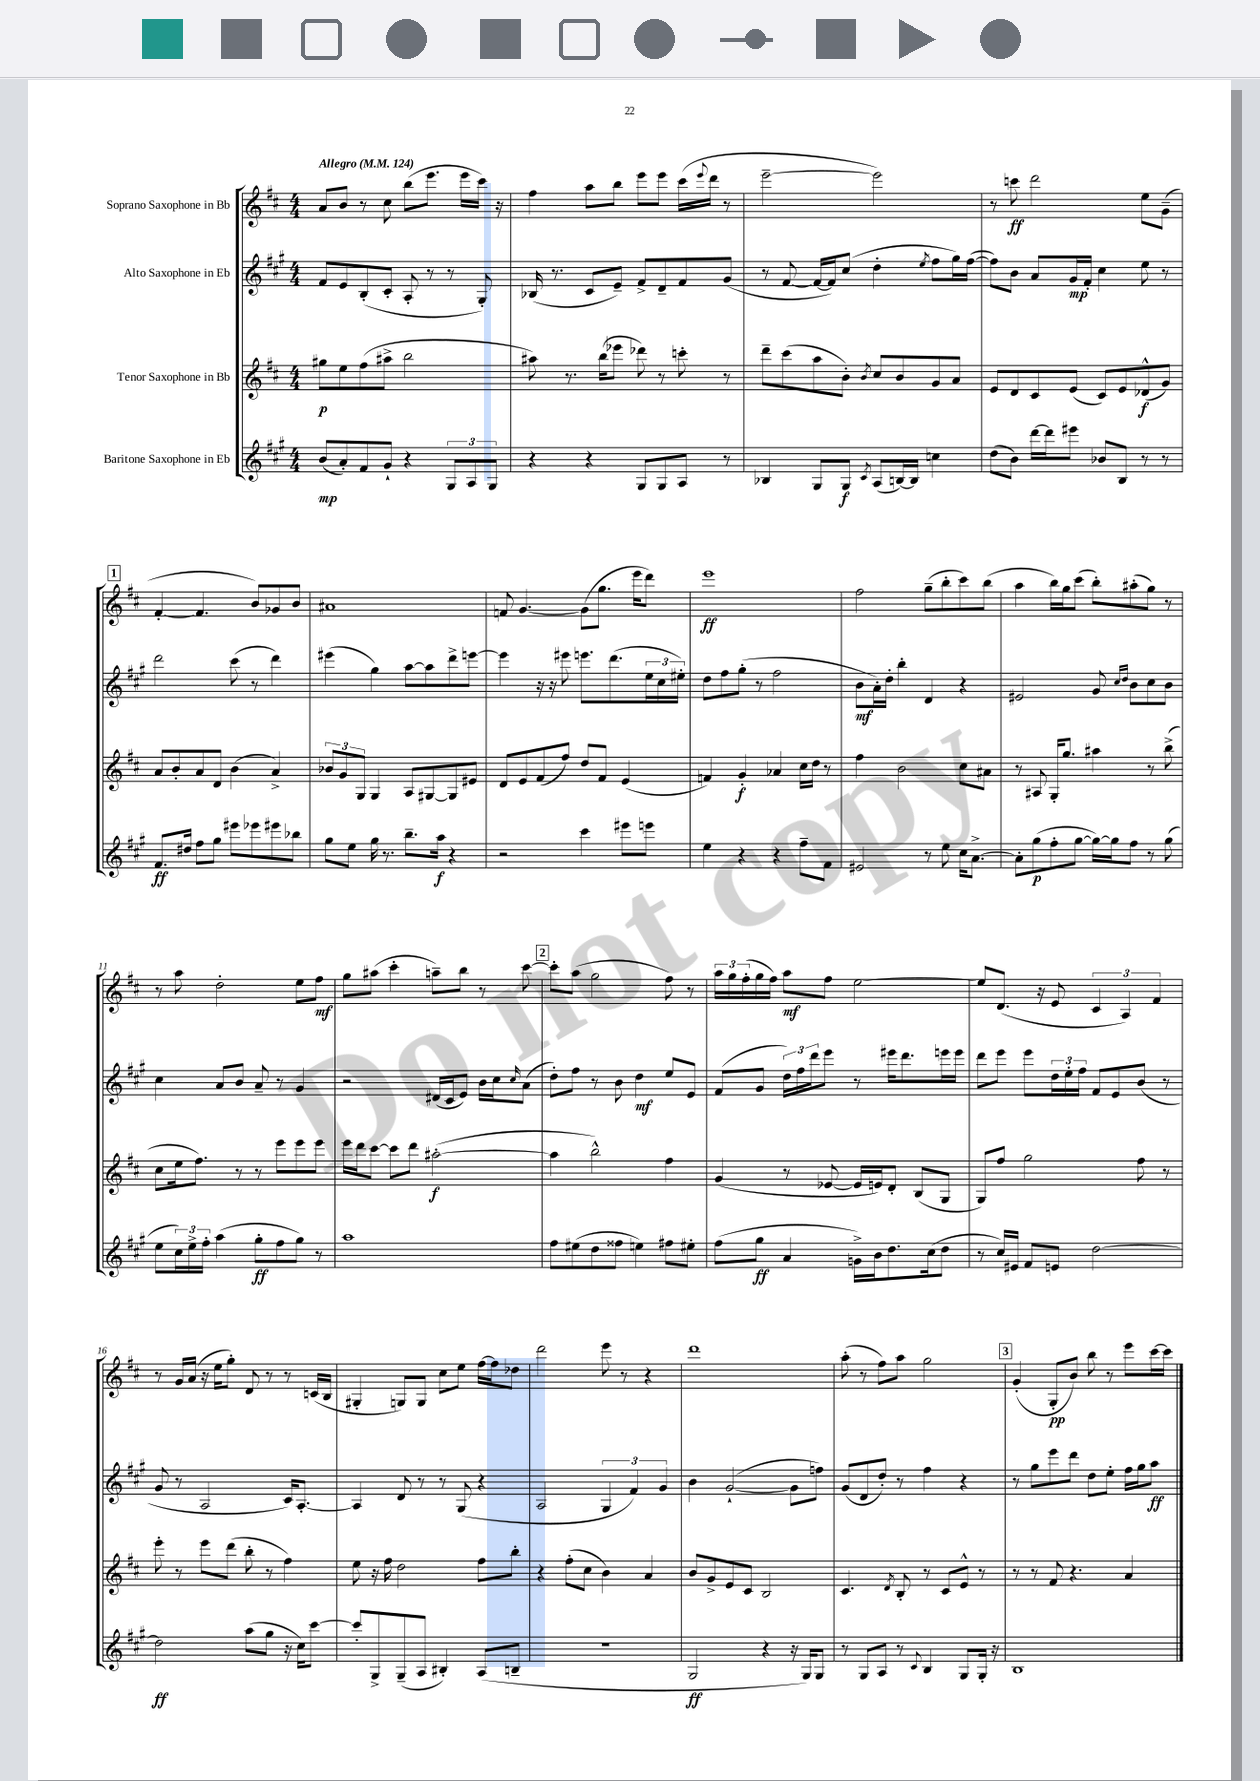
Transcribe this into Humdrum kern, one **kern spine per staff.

**kern	**kern	**kern	**kern
*staff4	*staff3	*staff2	*staff1
*clefG2	*clefG2	*clefG2	*clefG2
*k[f#c#g#]	*k[f#c#]	*k[f#c#g#]	*k[f#c#]
*M4/4	*M4/4	*M4/4	*M4/4
*MM124	*MM124	*MM124	*MM124
(8b/L	8gg#\L	8f#/L	8a/L
8a'/)	8ee\	8e/	8b/J
8f#/	(8ff#\	(8B'/	8r
8g#`/J	8aa#^\J	8c#'/J	8cc#\
4r	2bb\	8A'/	(8bb\L
.	.	8r	8.eee\J
12G#/L	.	8r	.
.	.	.	16eee\LL
12A/	.	.	.
.	.	8G#'/)	16ccc#\JJ)
12G#/J	.	.	.
.	.	.	16r
=	=	=	=
4r	8aa#\)	(16B-/	4ff#\
.	.	8.r	.
.	8.r	.	.
4r	.	8c#/L	8aa\L
.	(16bb\LK	.	.
.	8eee-\J	8e~/J)	8bb\J
8G#/L	8ddd-\)	8f#^/L	8eee\L
8G#/	8r	8d~/	8eee\J
8A/J	8ccc'\	8f#/	(16ccc#\LL
.	.	.	8qqeee/
.	.	.	16ddd\JJ
8r	8r	(8g#/J	8r
=	=	=	=
4B-/	8ddd~\L	8r	[2eee~\
.	(8ccc#\	[8f#/	.
8G#/L	8aa\	16f#/_LL	.
.	.	16f#/]J)	.
8G#/J	8b'\J)	(8cc#/J	.
8qc#/	8qb/	.	.
(8A/L	8cc#/L	4dd'\	2eee\])
[16B/L)	8b/	.	.
16B/]JJ	.	.	.
.	.	8qee/	.
4cc\	8g/	8ff#\L	.
.	8a/J	16gg#\L)	.
.	.	([16ff#\JJ	.
=	=	=	=
(8dd\L	8e/L	8ff#\]L)	8r
8b\J)	8d/	8b\J	8ccc\
[16ddd\LL	8c#/	8a/L	2ddd\
16ddd\]J	.	.	.
8eee#\J	(8e/J	16g#/L	.
.	.	16f#'/JJ	.
8b-/L	8c#/L)	4cc#\	.
8B/J	8e/	.	.
8r	(8d-^^/	8ee\	8ee\L
8r	8g/J)	8r	(8g~\J
=	=	=	=
8.f#/L	8a/L	2ddd\	[4f#'/
.	8b'/	.	.
16dd#/Jk	.	.	.
8ff#\L	8a/	.	4.f#/]
8gg#\J	8d/J	.	.
8eee#\L	(4b\	(8ccc#\	.
8eee-\	.	8r	8b/L)
8eee#\	4a^/)	4ddd\)	8g-/
8bb-\J	.	.	8b/J
=	=	=	=
8gg#\L	12b-/L	(4eee#\	1a#
.	12g/	.	.
8ee\J	.	.	.
.	12G/J	.	.
16gg#\	4G/	4gg#\)	.
8.r	.	.	.
8.bb~\L	8A/L	[8aa\L	.
.	[8G#/	8aa\]	.
16aa\Jk	.	.	.
4r	8G#/]	8ddd^\	.
.	8e#/J	[8eee\J	.
=	=	=	=
2r	8d/L	4eee\]	8f/
.	8e/	.	[4.g/
.	(8f#/	16r	.
.	.	16r	.
.	8ff#/J)	8eee#\	.
4ccc#\	8dd/L	8.eee\L	(8g\]L
.	8f#/J	.	8.gg\J
.	.	(8.ddd\	.
8eee#\L	(4e/	.	.
.	.	.	16eee\LK
8eee\J	.	24ee\L	8ddd\J)
.	.	24cc#\	.
.	.	24ee#'\JJ)	.
=	=	=	=
4ee\	4f/)	8dd\L	1eee
.	.	8ff#\	.
4r	4g'/	(8gg#'\J	.
.	.	8r	.
4r	4a-/	2ff#\	.
8ff#~\L	16cc#\LL	.	.
.	16dd\JJ	.	.
8f#\J	8r	.	.
=	=	=	=
2e#/	4ff#\	8b\L	2ff#\
.	.	16a'\L)	.
.	.	16dd'\JJ	.
.	2b\	4bb'\	.
8r	.	4d/	(8gg~\L
8ee\	.	.	8bb'\
16cc#\LK	8cc#\L	4r	8ccc#\)
[8.a^\J	.	.	.
.	8a#\J	.	(8bb\J
=	=	=	=
8a'\]L	8r	2e#/	4aa\
(8gg#\	8A#/	.	.
8ff#'\	16G'/LK	.	16bb\LL)
.	8.gg/J	.	16gg\J
[8gg#\J	.	.	(8ccc#\J
16gg#\_LL)	4aa#\	8g#/	8bb'\L)
16gg#\]J	.	.	.
.	.	16qqcc#/LL	.
.	.	16qqdd/JJ	.
8ff#\J	.	8b\L	(8aa#'\
8r	8r	8cc#\	8gg\J)
(8gg#\	(8bb^\	8b\J	8r
=	=	=	=
8ee\L	8cc#\L	4cc#\	8r
24cc#\L)	16ee\k	.	8aa\
24ee^\	.	.	.
.	8.ff#\J)	.	.
24ff#'\JJ	.	.	.
(4aa\	.	8a/L	2dd'\
.	8r	8b/J	.
8gg#'\L	8r	8a~/	.
8ff#\	8eee\L	8r	.
8gg#\J)	8eee\	4g#/	8ee\L
8r	8eee\J	.	8ff#\J
=	=	=	=
1aa	16eee\LL	2r	8gg\L
.	16ddd\J	.	.
.	[8ccc#\J	.	(8aa#\J
.	8ccc#\]L	.	4ccc#'\
.	8ddd\J	.	.
.	([2aa#'\	(16d#/LL	8aa~\L)
.	.	16c#/J	.
.	.	8e/J)	8bb\J
.	.	16b\LL	8r
.	.	16cc#\J	.
.	.	16qqcc#/	.
.	.	(8a\J	[8ccc#\
=	=	=	=
8ff#\L	4aa#\]	8dd'\L)	8ccc#'\]L
(8ee#\	.	8ff#\J	(8aa\J
8dd\	2bb^^\)	8r	2gg\
8ff##\J	.	8b\	.
4ee\)	.	4dd\	.
8ff#\L	4ff#\	8ee/L	8ff#\)
8ee#'\J	.	8e/J	8r
=	=	=	=
(8ff#\L	(4g/	(8f#/L	24aa\LL
.	.	.	24gg\
.	.	.	(24ff#'\
8gg#\J	.	8g#/J	16gg\
.	.	.	16ff#\JJ)
4a/	8r	24dd\LL)	8aa\L
.	.	24ff#\	.
.	.	24ddd\J	.
.	[8e-/	8eee\J	8ff#\J
16g^\LL)	16e-/]LL	8r	[2ee\
16b\J	16e/J)	.	.
8.dd\	8d'/J	16eee#\LK	.
.	.	8.ddd\	.
.	(8B/L	.	.
(16cc#\k	.	.	.
8dd\J	8G/J	16eee\L	.
.	.	16eee\JJ	.
=	=	=	=
8r	8G/L)	8ddd\L	8ee/]L
16cc#/LL)	8ff#/J	8eee\J	(8.d/J
16e#/JJ	.	.	.
8f#/L	2gg\	8eee\L	.
.	.	.	16r
8e/J	.	24dd\L	8e/
.	.	24ee'\	.
.	.	24ff#\JJ	.
[2dd\	.	8f#/L	6c#/
.	.	8e/	.
.	.	.	6A/)
.	8ff#\	(8b/J	.
.	.	.	6f#/
.	8r	8r	.
=	=	=	=
2dd\]	8eee'\	8g#/	8r
.	8r	8r	16g/LL
.	.	.	(16a/JJ
.	8eee\L	2A/	16r
.	.	.	16ee\LK
.	(8ddd\J	.	8gg'\J)
(8aa\L	8bb'\	.	8d/
8gg#\J	8r	.	8r
16r	4ff#\)	16c#/LK)	8r
16cc#\LK)	.	[8.A'/J	.
[8ccc#\J	.	.	(16c/LL
.	.	.	16B/JJ
=	=	=	=
8ccc#'/]L	8ee\	4A/]	4G#'/
8G#^/	16r	.	.
.	16ff#\	.	.
(8G#~/	2dd\	8d/	8G/L)
8A/J	.	8r	8G/J
4B#'/)	.	8r	8cc#\L
.	.	(8G#/	8ee\J
(8A/L	8ff#\L	4r	[16ff#\LL
.	.	.	16ff#\]J
8B~/J	8bb'\J	.	8dd-\J
=	=	=	=
1r	4r	2A/	2ddd\
.	(8ff#'\L	.	.
.	8cc#\J	.	.
.	4b\)	6G#/	8eee\
.	.	.	8r
.	.	6f#/)	.
.	4a/	.	4r
.	.	6g#/	.
=	=	=	=
2G#/	8b/L	4b\	1ddd
.	8g^/	.	.
.	8e/	([2g#`/	.
.	8c#/J	.	.
4r	2B/	.	.
16r	.	8g#\]L	.
16G#/LK)	.	.	.
8G#/J	.	8ff\J)	.
=	=	=	=
8r	4.c#/	(8g#/L	(8aa'\
8G#/L	.	8d/	8r
8A/J	.	8dd'/J)	8ff#\L)
.	8qd/	.	.
8r	8B'/	8r	8aa\J
8qqc#/	.	.	.
4B/	8r	4ff#\	2gg\
.	8c#/L	.	.
8G#/L	8e^^/J	4r	.
16G#'/Jk	8r	.	.
16r	.	.	.
=	=	=	=
1B	8r	8r	(4g'/
.	8r	8gg#\L	.
.	8f#/	8eee\	8G'/L
.	4.r	8ddd\J	8b/J)
.	.	8dd\L	8bb\
.	.	8ee'\J	8r
.	4a/	16ff#\LL	8eee\L
.	.	16gg#\J	.
.	.	8aa\J	[16ccc#\L
.	.	.	16ccc#\]JJ
==	==	==	==
*-	*-	*-	*-
